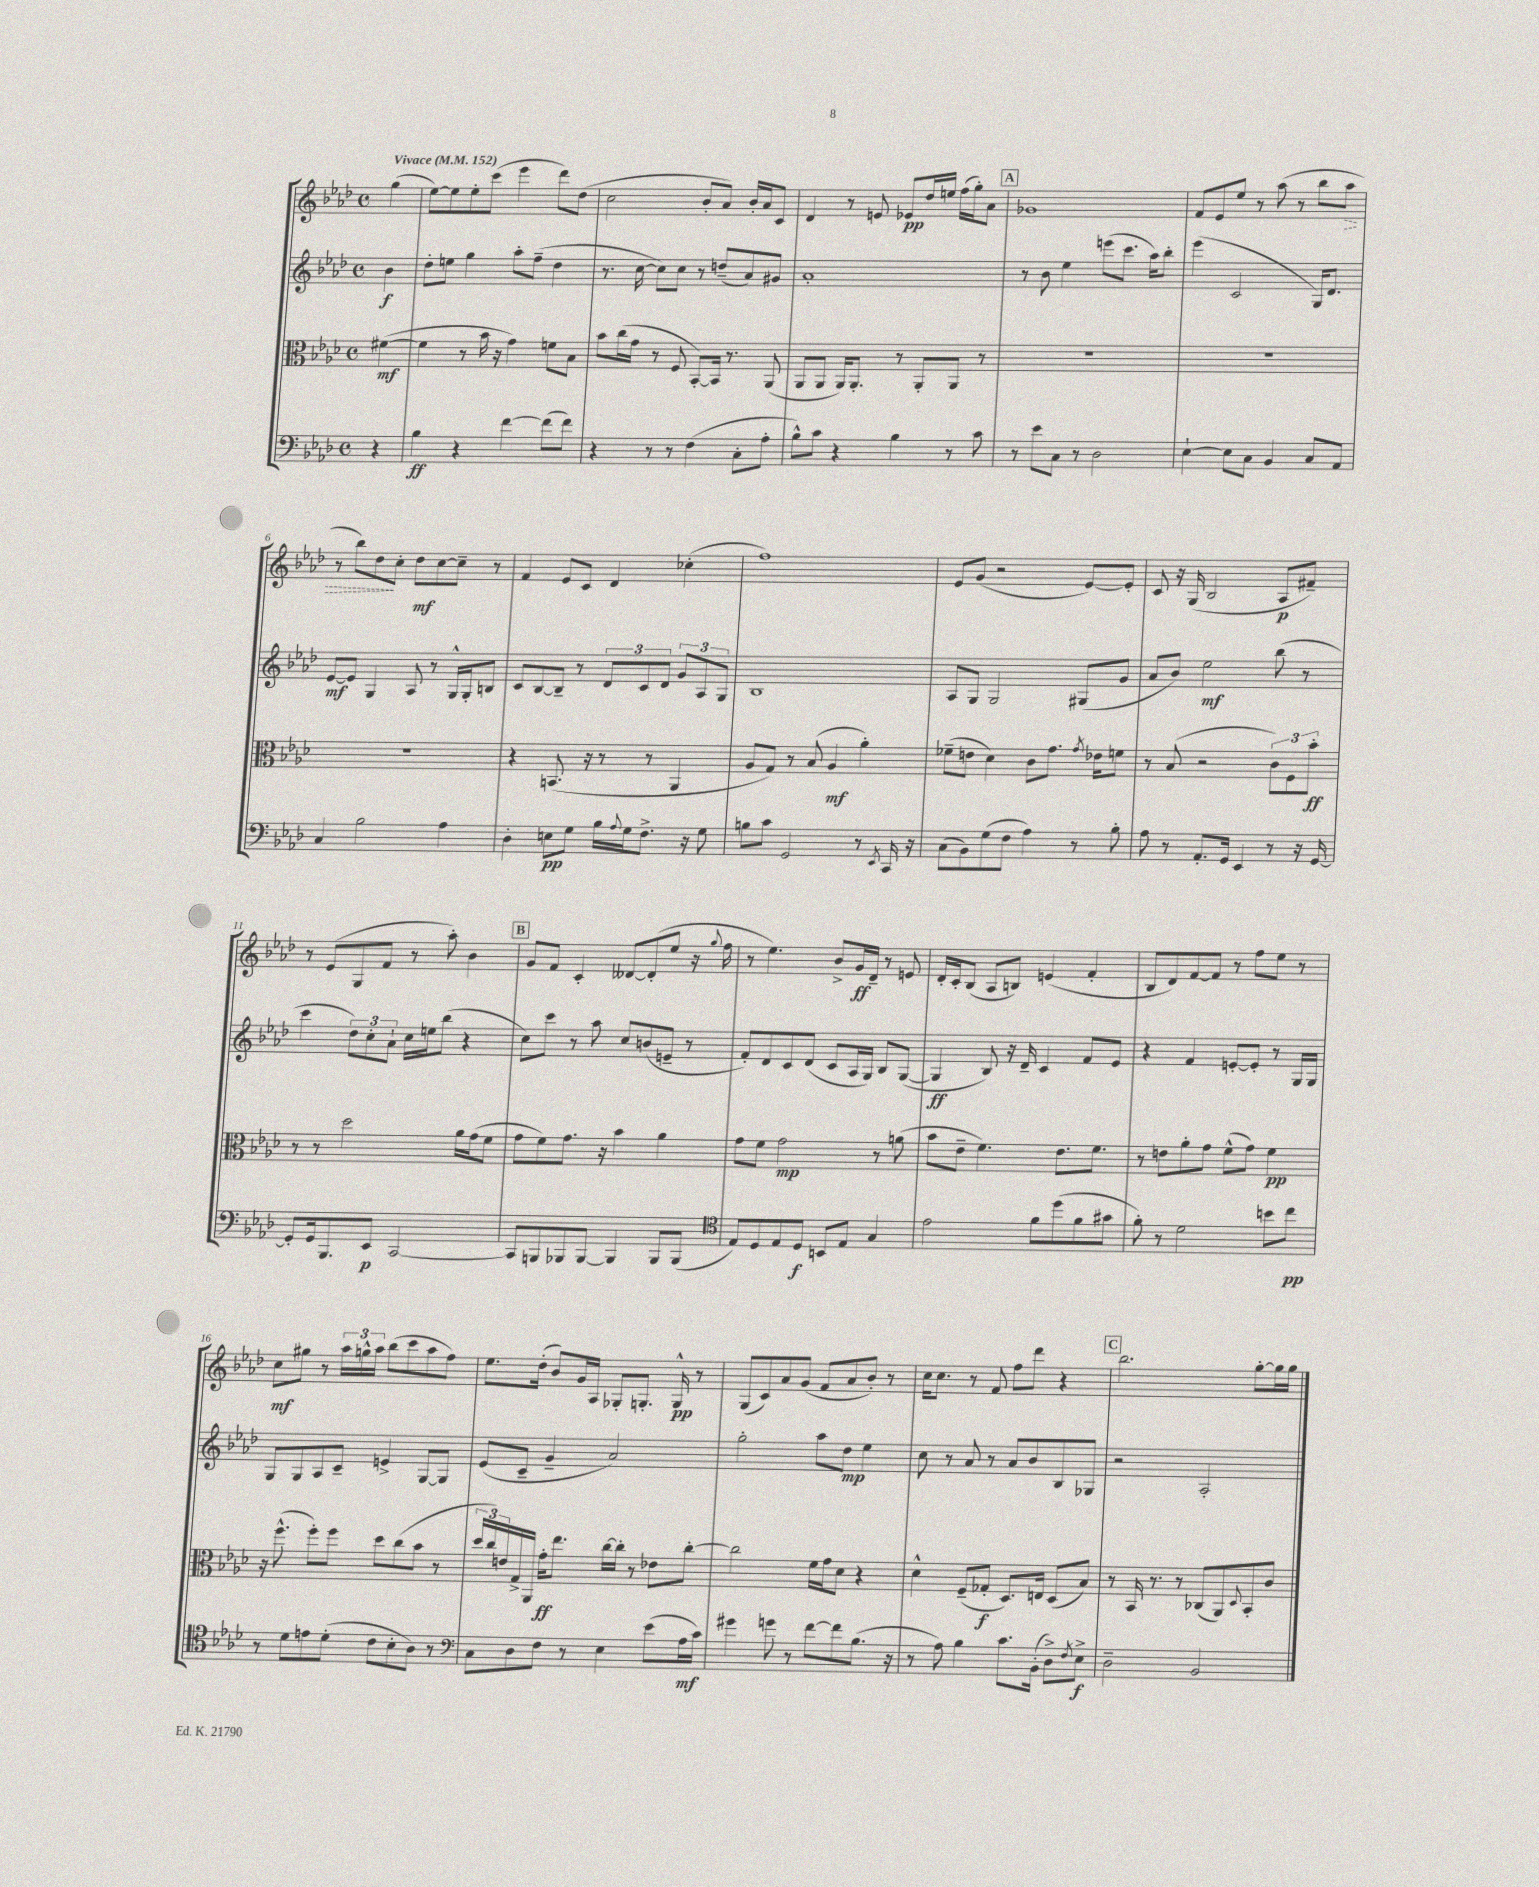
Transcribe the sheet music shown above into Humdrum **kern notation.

**kern	**dynam	**kern	**dynam	**kern	**dynam	**kern	**dynam
*part4	*part4	*part3	*part3	*part2	*part2	*part1	*part1
*staff4	*staff4	*staff3	*staff3	*staff2	*staff2	*staff1	*staff1
*clefF4	*	*clefC3	*	*clefG2	*	*clefG2	*
*k[b-e-a-d-]	*	*k[b-e-a-d-]	*	*k[b-e-a-d-]	*	*k[b-e-a-d-]	*
*M4/4	*	*M4/4	*	*M4/4	*	*M4/4	*
*met(c)	*	*met(c)	*	*met(c)	*	*met(c)	*
*MM152	*	*MM152	*	*MM152	*	*MM152	*
=	=	=	=	=	=	=	=
!	!	!	!	!	!	!LO:TX:a:B:t=Vivace	!
4r	.	([4f#X\	mf	4b-\	f	(4gg\	.
=1	=1	=1	=1	=1	=1	=1	=1
4B-\	ff	4f#\]	.	8dd-'\L	.	[8ee-\L)	.
.	.	.	.	8een\J	.	8ee-\]	.
4r	.	8r	.	4gg\	.	8ee-'\	.
.	.	16b-\	.	.	.	(8ccc\J	.
.	.	16r	.	.	.	.	.
[4f\	.	4g\)	.	8aa-'\L	.	4eee-\	.
.	.	.	.	(8ff~\J	.	.	.
(8f\L]	.	8fn\L	.	4dd-\	.	8ddd-\L)	.
8f\J)	.	8B-\J	.	.	.	(8dd-\J	.
=2	=2	=2	=2	=2	=2	=2	=2
4r	.	8b-\L	.	8.r	.	2cc\	.
.	.	(16cc\L	.	.	.	.	.
.	.	16g\JJ	.	[16cc\	.	.	.
8r	.	8r	.	8cc\L])	.	.	.
8r	.	8F/	.	8cc\J	.	.	.
(4F\	.	[8BB-'/L)	.	8r	.	8b-'/L	.
.	.	16BB-/Jk]	.	(8ddn~/L	.	8a-/J)	.
.	.	8.r	.	.	.	.	.
8C'\L	.	.	.	8a-/)	.	16b-'/LL	.
.	.	.	.	.	.	16a-/J	.
8A-'\J	.	(8AA-/	.	8g#X/J	.	8c/J	.
=3	=3	=3	=3	=3	=3	=3	=3
8B-^^\L)	.	8AA-/L	.	1a-'	.	4d-/	.
8c\J	.	8AA-/J	.	.	.	.	.
4r	.	16AA-/KL)	.	.	.	8r	.
.	.	8.AA-'/J	.	.	.	.	.
.	.	.	.	.	.	8en/	.
4B-\	.	8r	.	.	.	8e-X/L	pp
.	.	8AA-'/L	.	.	.	16dd-/L	.
.	.	.	.	.	.	16een/JJ	.
8r	.	8AA-/J	.	.	.	(16ff\LL	.
.	.	.	.	.	.	16gg'\J)	.
8c\	.	8r	.	.	.	8a-\J	.
!!LO:REH:place=s1:t=A
=4	=4	=4	=4	=4	=4	=4	=4
8r	.	1r	.	8r	.	1g-X	.
8e-\L	.	.	.	8b-\	.	.	.
8C\J	.	.	.	4ee-\	.	.	.
8r	.	.	.	.	.	.	.
2D-\	.	.	.	(8eeen\L	.	.	.
.	.	.	.	8.ccc\J	.	.	.
.	.	.	.	16aa-\KL)	.	.	.
.	.	.	.	8bb-'\J	.	.	.
=5	=5	=5	=5	=5	=5	=5	=5
[4E-`\	.	1r	.	(4eee-\	.	8f/L	.
.	.	.	.	.	.	8e-/	.
8E-\L]	.	.	.	2c/	.	8ee-/J	.
8C\J	.	.	.	.	.	8r	.
4BB-/	.	.	.	.	.	(8aa-\	.
.	.	.	.	.	.	8r	.
8C/L	.	.	.	16G/KL)	.	8bb-\L	.
.	.	.	.	8.d-/J	.	.	.
!	!	!	!	!	!	!	!LO:HP:b
8AA-/J	.	.	.	.	.	8aa-\J	>
!!LO:LB:g=z
=6	=6	=6	=6	=6	=6	=6	=6
4C/	.	1r	.	[8e-/L	mf	8r	.
.	.	.	.	8e-/J]	.	8bb-\L)	.
2B-\	.	.	.	4G/	.	8dd-\	.
.	.	.	.	.	.	8cc'\J	]
.	.	.	.	8A-/	.	8dd-\L	mf
.	.	.	.	8r	.	[8cc\	.
4A-\	.	.	.	16G^^/LL	.	8cc~\J]	.
.	.	.	.	16G'/J	.	.	.
.	.	.	.	8Bn/J	.	8r	.
=7	=7	=7	=7	=7	=7	=7	=7
4D-'\	.	4r	.	8c/L	.	4f/	.
.	.	.	.	[8B-/	.	.	.
8En\L	pp	(8.BBn/	.	8B-~/J]	.	8e-/L	.
8G\J	.	.	.	8r	.	8c/J	.
.	.	16r	.	.	.	.	.
16B-\LL	.	8r	.	12d-/L	.	4d-/	.
8qqA-/	.	.	.	.	.	.	.
16G\J	.	.	.	.	.	.	.
.	.	.	.	12c/	.	.	.
8.F^\J	.	8r	.	.	.	.	.
.	.	.	.	12d-/J	.	.	.
.	.	4AA-/	.	12g/L	.	(4cc-X'\	.
16r	.	.	.	.	.	.	.
.	.	.	.	12A-/	.	.	.
8G\	.	.	.	.	.	.	.
.	.	.	.	12G/J	.	.	.
=8	=8	=8	=8	=8	=8	=8	=8
8Bn\L	.	8A-/L	.	1B-	.	1ff)	.
8c\J	.	8G/J)	.	.	.	.	.
2GG/	.	8r	.	.	.	.	.
.	.	(8B-/	.	.	.	.	.
.	.	4A-/	mf	.	.	.	.
8r	.	4a-'\)	.	.	.	.	.
8qEE-/	.	.	.	.	.	.	.
16CC/	.	.	.	.	.	.	.
16r	.	.	.	.	.	.	.
=9	=9	=9	=9	=9	=9	=9	=9
(8C\L	.	(8f-X~\L	.	8A-/L	.	8e-/L	.
8BB-\)	.	8en\J	.	8G/J	.	(8g/J	.
(8G\	.	4d-\)	.	2G/	.	2r	.
8F\J	.	.	.	.	.	.	.
4A-\)	.	8c\L	.	.	.	.	.
.	.	8.g\J	.	.	.	.	.
8r	.	.	.	(8G#X/L	.	[8e-/L)	.
.	.	8qg/	.	.	.	.	.
.	.	16e-X\KL	.	.	.	.	.
8B-'\	.	8fn\J	.	8g/J	.	8e-'/J]	.
=10	=10	=10	=10	=10	=10	=10	=10
8A-\	.	8r	.	8a-/L	.	8c/	.
8r	.	(8B-/	.	8b-/J)	.	16r	.
.	.	.	.	.	.	(16G/	.
8.AA-'/L	.	2r	.	2ee-\	mf	2B-/	.
16GG/Jk	.	.	.	.	.	.	.
4EE-/	.	.	.	.	.	.	.
8r	.	12c\L)	.	(8bb-\	.	8A-/L	p
.	.	12F\	.	.	.	.	.
16r	.	.	.	8r	.	8f#X~/J)	.
.	.	12b-'\J	ff	.	.	.	.
[16GG/	.	.	.	.	.	.	.
!!LO:LB:g=z
=11	=11	=11	=11	=11	=11	=11	=11
8GG'/L]	.	8r	.	4ccc\	.	8r	.
16GG/k	.	8r	.	.	.	(8e-/L	.
8.BBB-/	.	.	.	.	.	.	.
.	.	2dd-\	.	12dd-\L)	.	8G/	.
.	.	.	.	12cc'\	.	.	.
8EE-/J	p	.	.	.	.	8f/J	.
.	.	.	.	12a-`\J	.	.	.
[2CC/	.	.	.	16cc\LL	.	8r	.
.	.	.	.	16een\J	.	.	.
.	.	.	.	(8bb-\J	.	8aa-'\)	.
.	.	16a-\LL	.	4r	.	4b-\	.
.	.	(16g\J	.	.	.	.	.
.	.	8f\J	.	.	.	.	.
!!LO:REH:place=s1:t=B
=12	=12	=12	=12	=12	=12	=12	=12
8CC/L]	.	8g\L	.	8cc\L)	.	8g/L	.
8BBBn/	.	8f\)	.	8ccc\J	.	8f/J	.
8BBB-X/	.	8.g\J	.	8r	.	4c'/	.
[8BBB-/J	.	.	.	8aa-\	.	.	.
.	.	16r	.	.	.	.	.
4BBB-/]	.	4b-\	.	8cc/L	.	[8d--X/L	.
.	.	.	.	(8bn/	.	(8d--'/]	.
8BBB-/L	.	4a-\	.	8en~/J	.	8ee-/J	.
(8BBB-/J	.	.	.	8r	.	16r	.
.	.	.	.	.	.	8qqgg/	.
.	.	.	.	.	.	16ff\	.
=13	=13	=13	=13	=13	=13	=13	=13
*clefC4	*	*	*	*	*	*	*
8E-/L)	.	8g\L	.	8f'/L)	.	8r	.
8D-/	.	8f\J	.	8d-/	.	4.ee-\)	.
8E-/	.	2g\	mp	8c/	.	.	.
8D-/J	f	.	.	(8d-/J	.	.	.
8BBn/L	.	.	.	8c/L	.	8b-^/L	.
8E-/J	.	.	.	16A-/L	.	16g/L	ff
.	.	.	.	16G/JJ)	.	16d-~/JJ	.
4G/	.	8r	.	8B-/L	.	8r	.
.	.	(8an\	.	([8G/J	.	8en/	.
=14	=14	=14	=14	=14	=14	=14	=14
2e-\	.	8b-\L	.	4G/]	ff	16d-'/LL	.
.	.	.	.	.	.	16c'/J	.
.	.	8e-~\J	.	.	.	(8B-/J	.
.	.	4.f\)	.	8B-/)	.	8A-/L	.
.	.	.	.	16r	.	8Bn/J)	.
.	.	.	.	16d-~/	.	.	.
8f\L	.	.	.	4c/	.	(4en/	.
(8dd-\	.	8.e-\L	.	.	.	.	.
8f\	.	.	.	8f/L	.	4f'/	.
.	.	8.f\J	.	.	.	.	.
8g#X\J	.	.	.	8e-/J	.	.	.
=15	=15	=15	=15	=15	=15	=15	=15
8f'\)	.	8r	.	4r	.	8B-/L	.
8r	.	8en\L	.	.	.	8d-/)	.
2d-\	.	8a-'\	.	4f/	.	[8f/	.
.	.	8g\J	.	.	.	8f/J]	.
.	.	(8f^^\L	.	[8en'/L	.	8r	.
.	.	8g\J)	.	8e'/J]	.	8ff\L	.
8bn\L	.	4f\	pp	8r	.	8ee-\J	.
8cc\J	pp	.	.	16G/LL	.	8r	.
.	.	.	.	16G/JJ	.	.	.
!!LO:LB:g=z
=16	=16	=16	=16	=16	=16	=16	=16
8r	.	16r	.	8G/L	.	8cc\L	mf
.	.	(8.ff^^\	.	.	.	.	.
8d-\L	.	.	.	8G/	.	8gg#X\J	.
8en\	.	8ff'\L)	.	8A-/	.	8r	.
(8d-'\J	.	8ff\J	.	8c~/J	.	24aa-\LL	.
.	.	.	.	.	.	24ggn^^\	.
.	.	.	.	.	.	24aa-\JJ	.
8c\L	.	8dd-\L	.	4en^/	.	(8bb-\L	.
8B-'\	.	(8cc\	.	.	.	8ccc\	.
8A-\J)	.	8b-\J	.	[8G/L	.	8aa-\	.
8r	.	8r	.	8G/J]	.	8ff\J)	.
=17	=17	=17	=17	=17	=17	=17	=17
*clefF4	*	*	*	*	*	*	*
8C\L	.	24dd-/LL	.	(8e-/L	.	8.ee-\L	.
.	.	24cc/)	.	.	.	.	.
.	.	24en/	.	.	.	.	.
8D-\	.	16G^/	.	8c~/J	.	.	.
.	.	16AA-/JJ	.	.	.	(16dd-'\Jk	.
8F\J	.	16g'\KL	ff	4g~/	.	8b-/L)	.
.	.	8.ee-\J	.	.	.	.	.
8r	.	.	.	.	.	16g/L	.
.	.	.	.	.	.	16A-/JJ	.
4E-\	.	[16cc\LL	.	2a-/)	.	8G-X'/L	.
.	.	16cc'\JJ]	.	.	.	.	.
.	.	8r	.	.	.	8.Gn'/J	.
(8e-\L	.	8e-X\L	.	.	.	.	.
.	.	.	.	.	.	16G^^/	pp
16A-\L	mf	[8cc'\J	.	.	.	8r	.
16c\JJ)	.	.	.	.	.	.	.
=18	=18	=18	=18	=18	=18	=18	=18
4g#X\	.	2cc\]	.	2gg'\	.	(8G/L	.
.	.	.	.	.	.	8c/)	.
8gn\	.	.	.	.	.	8a-/	.
8r	.	.	.	.	.	(8g/J	.
[8f\L	.	16f\LL	.	8aa-\L	.	8f/L	.
.	.	16g\J	.	.	.	.	.
8f\]	.	8d-\J	.	8dd-\J	mp	8a-/	.
(8.B-\J	.	4r	.	4ee-\	.	8b-'/J)	.
.	.	.	.	.	.	8r	.
16r	.	.	.	.	.	.	.
=19	=19	=19	=19	=19	=19	=19	=19
8r	.	4d-^^\	.	8cc\	.	16cc\KL	.
.	.	.	.	.	.	8.cc\J	.
8A-\)	.	.	.	8r	.	.	.
4B-\	.	(8F~/L	.	8a-/	.	8r	.
.	.	8G-X'/J	f	8r	.	8f/	.
8.c\L	.	8.D-/L)	.	8a-/L	.	8ff\L	.
.	.	.	.	8b-/	.	8ddd-\J	.
(16BB-'\Jk	.	16En/Jk	.	.	.	.	.
8D-^\L)	.	(8D-/L	.	8B-/	.	4r	.
8qF/	.	.	.	.	.	.	.
8E-^\J	f	8B-/J)	.	8G-X/J	.	.	.
!!LO:REH:place=s1:t=C
=20	=20	=20	=20	=20	=20	=20	=20
2D-~\	.	8r	.	2r	.	2.bb-\	.
.	.	16BB-/	.	.	.	.	.
.	.	8.r	.	.	.	.	.
.	.	8r	.	.	.	.	.
2BB-/	.	(8C-X/L	.	2A-'/	.	.	.
.	.	8AA-/)	.	.	.	.	.
.	.	8qqD-/	.	.	.	.	.
.	.	8BB-'/	.	.	.	[8gg'\L	.
.	.	8c/J	.	.	.	16gg\L]	.
.	.	.	.	.	.	16gg\JJ	.
==	==	==	==	==	==	==	==
*-	*-	*-	*-	*-	*-	*-	*-
